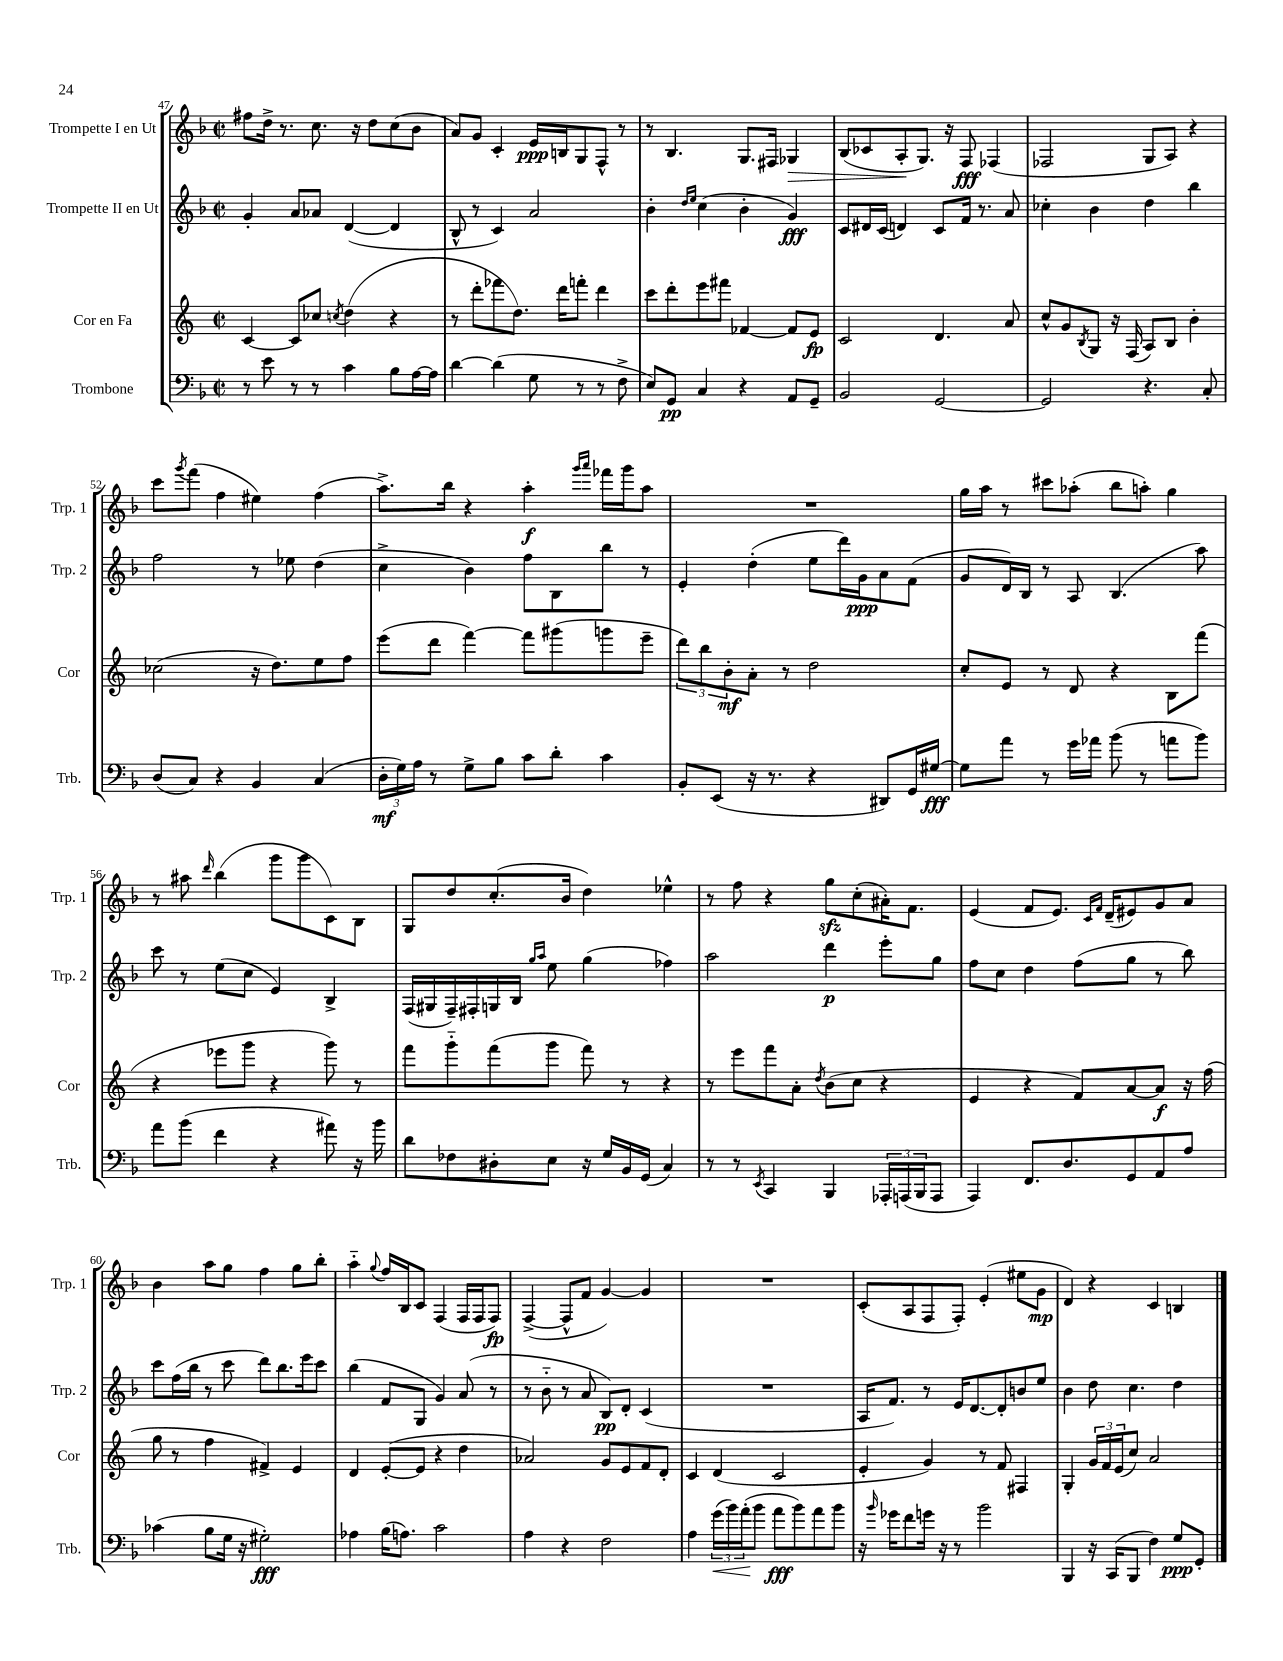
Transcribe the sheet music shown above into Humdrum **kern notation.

**kern	**kern	**kern	**kern
*staff4	*staff3	*staff2	*staff1
*clefF4	*clefG2	*clefG2	*clefG2
*k[b-]	*k[]	*k[b-]	*k[b-]
*M2/2	*M2/2	*M2/2	*M2/2
*met(c|)	*met(c|)	*met(c|)	*met(c|)
8r	[4c	4g'	8ff#
8e	.	.	16dd^
.	.	.	8.r
8r	8c]	8a	.
8r	8cc-	8a-	8.cc
.	8qcc	.	.
4c	(4dd	([4d	.
.	.	.	16r
.	.	.	8dd
8B-	4r	4d]	(8cc
[16A	.	.	8b-
16A]	.	.	.
=	=	=	=
[4d	8r	8B-^^	8a)
.	8ddd'	8r	8g
(4d]	8fff-	4c)	4c'
.	8.dd)	.	.
8G	.	2a	16e
.	16ddd	.	16B
8r	8fff'	.	8G
8r	4ddd	.	8F^^
8F^	.	.	8r
=	=	=	=
8E)	8ccc	4b-'	8r
8GG	8ddd'	.	4.B-
.	.	16qqdd	.
.	.	16qqee	.
4C	8eee	(4cc	.
.	8fff#	.	.
4r	[4f-	4b-'	8.G
.	.	.	16F#
8AA	8f-]	4g)	4G-
8GG~	8e	.	.
=	=	=	=
2BB-	2c	8c	(8B-
.	.	16d#	8c-
.	.	(16c	.
.	.	4d)	8A'
.	.	.	8.G)
[2GG	4.d	8c	.
.	.	.	16r
.	.	16f	8F
.	.	8.r	.
.	.	.	(4F-
.	8a	8a	.
=	=	=	=
2GG]	8cc^^	4cc-'	2F-
.	8g	.	.
.	8qB	.	.
.	8G	4b-	.
.	16r	.	.
.	(16F	.	.
4.r	8A)	4dd	8G
.	8B	.	8A)
.	4b'	4bb-	4r
8C'	.	.	.
=	=	=	=
(8D	(2cc-	2ff	8ccc
.	.	.	8qggg
8C)	.	.	(8fff
4r	.	.	4ff
4BB-	16r	8r	4ee#)
.	8.dd)	.	.
.	.	8ee-	.
(4C	8ee	(4dd	(4ff
.	8ff	.	.
=	=	=	=
24D'	(8eee	4cc^	8.aa^)
24G)	.	.	.
24A	.	.	.
8r	8ddd	.	.
.	.	.	16bb-
8G^	[4fff)	4b-)	4r
8B-	.	.	.
8c	8fff]	8ff	4aa'
8d'	(8ggg#	8B-	.
.	.	.	16qqggg
.	.	.	16qqaaa
4c	8ggg	8bb-	16fff-
.	.	.	16ggg
.	8eee~	8r	8aa
=	=	=	=
8BB-'	12ddd)	4e'	1r
.	12bb	.	.
(8EE	.	.	.
.	12b'	.	.
16r	8a'	(4dd'	.
8.r	.	.	.
.	8r	.	.
4r	2dd	8ee	.
.	.	16ddd)	.
.	.	16g	.
8DD#)	.	8a	.
16GG	.	(8f	.
[16G#	.	.	.
=	=	=	=
8G#]	8cc'	8g	16gg
.	.	.	16aa
8a	8e	16d)	8r
.	.	16B-	.
8r	8r	8r	8ccc#
16g	8d	8A	(8aa-'
16a-	.	.	.
(8b-	4r	(4.B-	8bb-
8r	.	.	8aa')
8a	8B	.	4gg
8b-)	(8fff	8aa)	.
=	=	=	=
8a	4r	8ccc	8r
(8b-	.	8r	8aa#
.	.	.	16qqddd
4f	8eee-	(8ee	(4bb-
.	8ggg	8cc	.
4r	4r	4e)	8ggg
.	.	.	8ggg
8a#)	8ggg)	4B-^	8c)
16r	8r	.	8B-
16b-	.	.	.
=	=	=	=
8d	8fff	(16F	8G
.	.	16G#	.
8F-	8ggg'~	16F~)	8dd
.	.	16F#'	.
8D#'	(8fff	16G	(8.cc'
.	.	16B-	.
.	.	16qqgg	.
.	.	16qqaa	.
8E	8ggg	8ee	.
.	.	.	16b-
16r	8fff)	(4gg	4dd)
16G	.	.	.
16BB-	8r	.	.
(16GG	.	.	.
4C)	4r	4ff-)	4ee-^^
=	=	=	=
8r	8r	2aa	8r
8r	8eee	.	8ff
8qEE	.	.	.
4CC	8fff	.	4r
.	8a'	.	.
.	8qdd	.	.
4BBB-	(8b	4ddd	8gg
.	8cc	.	(8cc'
24AAA-'	4r	8eee'	16a#')
(24AAA	.	.	.
.	.	.	8.f
24BBB-	.	.	.
8AAA	.	8gg	.
=	=	=	=
4AAA)	4e	8ff	(4e
.	.	8cc	.
8.FF	4r	4dd	8f
.	.	.	8.e)
8.D	.	.	.
.	8f)	(8ff	.
.	.	.	16qqc
.	.	.	16qqf
.	.	.	(16d~
8GG	[8a	8gg	8e#)
8AA	8a]	8r	8g
8A	16r	8bb-)	8a
.	(16ff	.	.
=	=	=	=
(4c-	8gg	8ccc	4b-
.	8r	(16ff	.
.	.	16bb-	.
8B-	4ff	8r	8aa
16G	.	8ccc	8gg
16r	.	.	.
2G#')	4f#^)	8ddd)	4ff
.	.	8.bb-	.
.	4e	.	8gg
.	.	16eee	.
.	.	8ccc	8bb-'
=	=	=	=
4A-	4d	(4bb-	4aa'~
.	.	.	8qqgg
(16B-	([8e'	8f	16ff
8.A)	.	.	16B-
.	8e]	8G	8c
2c	4r	4g)	(4F
.	4dd	(8a	16F
.	.	.	16F
.	.	8r	8F)
=	=	=	=
4A	2a-)	8r	([4F^
.	.	8b-'~	.
4r	.	8r	8F^^]
.	.	8a	8f
2F	8g	8B-)	[4g)
.	8e	8d'	.
.	8f	(4c	4g]
.	8d'	.	.
=	=	=	=
4A	4c	1r	1r
(24g	(4d	.	.
24b-)	.	.	.
(24a'	.	.	.
8b-	.	.	.
8a	2c	.	.
8b-)	.	.	.
8a	.	.	.
8b-	.	.	.
=	=	=	=
16r	4e'	16A	(8c'
16qqb-	.	.	.
16g-	.	8.f)	.
8f	.	.	8A
16g	4g)	8r	8F
16r	.	.	.
8r	.	16e	8F')
.	.	[8.d	.
2b-	8r	.	(4e'
.	8f	8d']	.
.	4F#	8b	8ee#
.	.	8ee	8g
=	=	=	=
4BBB-	4G'	4b-	4d)
16r	24g	8dd	4r
.	24f	.	.
(16CC	.	.	.
.	(24e	.	.
8BBB-	8cc)	4.cc	.
4F)	2a	.	4c
8G	.	4dd	4B
8GG'	.	.	.
==	==	==	==
*-	*-	*-	*-
